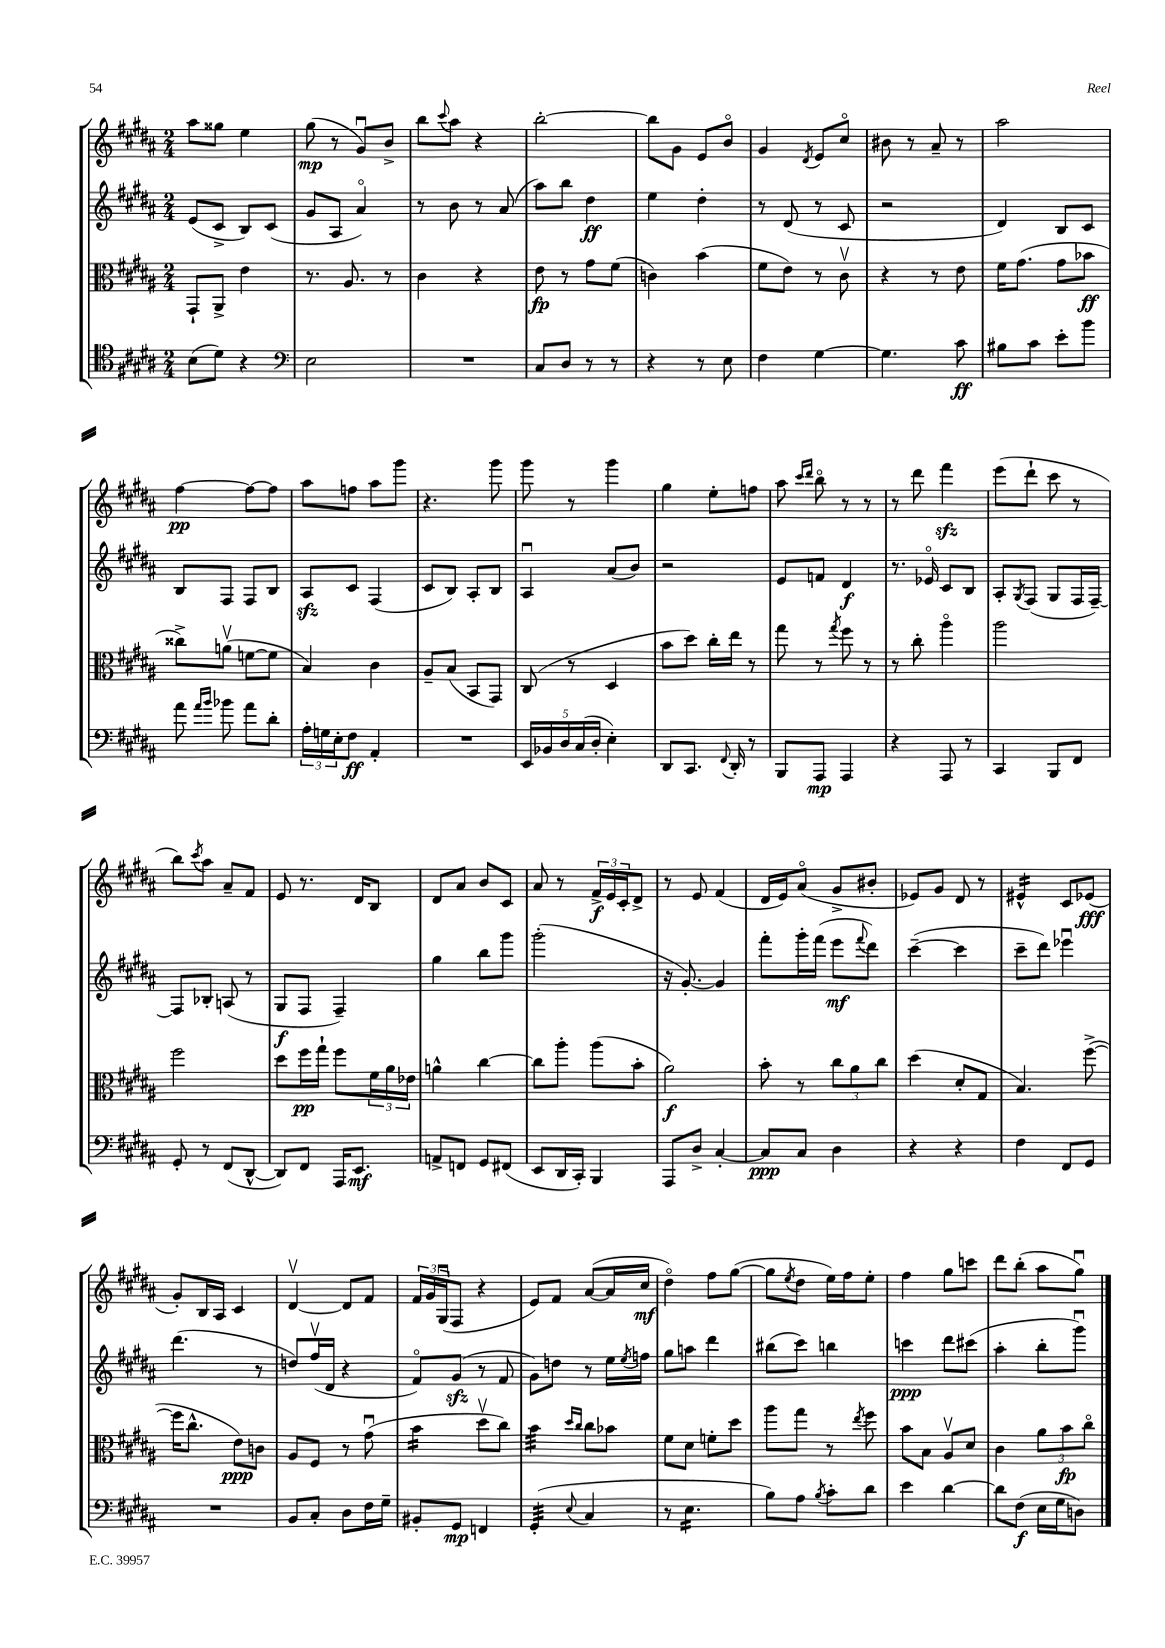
<<
\new StaffGroup <<
\new Staff = "s0" {
    \clef treble \key b \major \numericTimeSignature \time 2/4
    ais''8 gisis''8 e''4 |
    gis''8\mp( r8 gis'8\downbow) b'8-> |
    b''8 \appoggiatura { cis'''8 } ais''8 r4 |
    b''2~-. |
    b''8 gis'8 e'8 b'8\flageolet |
    gis'4 \acciaccatura { dis'8 } e'8 cis''8\flageolet |
    bis'8 r8 ais'8-- r8 |
    ais''2 |
    fis''4~\pp fis''8~ fis''8 |
    ais''8 f''8 ais''8 gis'''8 |
    r4. gis'''8 |
    gis'''8 r8 gis'''4 |
    gis''4 e''8-. f''8 |
    ais''8 \grace { cis'''16 dis'''16 } b''8\flageolet r8 r8 |
    r8 dis'''8 fis'''4\sfz |
    e'''8( dis'''8-! cis'''8 r8 |
    b''8) \acciaccatura { cis'''8 } ais''8 ais'8-- fis'8 |
    e'8 r8. dis'16 b8 |
    dis'8 ais'8 b'8 cis'8 |
    ais'8 r8 \tuplet 3/2 { fis'16->\f e'16 cis'16-. } dis'8-> |
    r8 e'8 fis'4( |
    dis'16 e'16) ais'8\flageolet( gis'8-> bis'8-. |
    ees'8) gis'8 dis'8 r8 |
    eis'4:16-^ cis'8 ees'8\fff( |
    gis'8-.) b16 ais16 cis'4 |
    dis'4~\upbow dis'8 fis'8 |
    \tuplet 3/2 { fis'16 gis'16 gis16\downbow( } fis8 r4 |
    e'8) fis'8 ais'8~( ais'16 cis''16\mf |
    dis''4\flageolet) fis''8 gis''8~( |
    gis''8 \acciaccatura { e''8 } dis''8 e''16) fis''16 e''8-. |
    fis''4 gis''8 c'''8 |
    dis'''8 b''8-.( ais''8 gis''8\downbow) \bar "|." |
}
\new Staff = "s1" {
    \clef treble \key b \major \numericTimeSignature \time 2/4
    e'8( cis'8-> b8) cis'8( |
    gis'8 ais8 ais'4\flageolet) |
    r8 b'8 r8 ais'8( |
    ais''8) b''8 dis''4\ff |
    e''4 dis''4-. |
    r8 dis'8( r8 cis'8 |
    r2 |
    dis'4) b8 cis'8 |
    b8 fis8 fis8 b8 |
    ais8\sfz cis'8 fis4( |
    cis'8 b8) ais8-. b8 |
    ais4\downbow ais'8( b'8) |
    r2 |
    e'8 f'8 dis'4\f |
    r8. ees'16\flageolet cis'8 b8 |
    ais8-. \acciaccatura { gis8 } fis8( gis8 fis16 fis16~--) |
    fis8 bes8-. a8( r8 |
    gis8\f fis8 fis4--) |
    gis''4 b''8 gis'''8 |
    gis'''2-.( |
    r16 gis'8.~-.) gis'4 |
    fis'''8-. gis'''16-. fis'''16( e'''8\mf \appoggiatura { fis'''8 } dis'''8) |
    cis'''4~--( cis'''4 |
    cis'''8-- dis'''8) ees'''4\downbow |
    dis'''4.( r8 |
    d''8) fis''16\upbow( dis'16 r4 |
    fis'8\flageolet) gis'8\sfz( r8 fis'8 |
    gis'8) d''8 r8 e''16 \acciaccatura { e''8 } f''16 |
    gis''8 a''8 dis'''4 |
    bis''8( cis'''8) b''4 |
    c'''4\ppp dis'''8 cis'''8( |
    ais''4-. b''8-. gis'''8\downbow) \bar "|." |
}
\new Staff = "s2" {
    \clef alto \key b \major \numericTimeSignature \time 2/4
    gis,8-! ais,8-> e'4 |
    r8. ais8. r8 |
    cis'4 r4 |
    e'8\fp r8 gis'8 fis'8( |
    c'4) b'4( |
    fis'8 e'8) r8 cis'8\upbow |
    r4 r8 e'8 |
    fis'16 gis'8.( gis'8 bes'8\ff |
    cisis''8->) a'8\upbow( f'8~ f'8 |
    b4) cis'4 |
    ais8-- b8( b,8 gis,8) |
    cis8( r8 dis4 |
    b'8 dis''8) cis''16-. e''16 r8 |
    gis''8 r8 \acciaccatura { gis''8 } fis''8 r8 |
    r8 cis''8-. ais''4\flageolet |
    ais''2 |
    fis''2 |
    dis''8 fis''16\pp gis''16-! fis''8 \tuplet 3/2 { fis'16 ais'16 ees'16 } |
    a'4-^ cis''4~ |
    cis''8 ais''8-. ais''8( b'8-. |
    ais'2\f) |
    b'8-. r8 \tuplet 3/2 { cis''8 ais'8 cis''8 } |
    dis''4( dis'8-. gis8 |
    b4.) fis''8~->( |
    fis''16 cis''8.-^ e'8\ppp) c'8 |
    ais8 fis8 r8 gis'8\downbow( |
    b'4:16 dis''8\upbow cis''8) |
    b'4:32 \grace { dis''16 cis''16 } cis''8 bes'8 |
    fis'8 dis'8 f'8-. dis''8 |
    ais''8 gis''8 r8 \acciaccatura { e''8 } fis''8 |
    b'8 b8 ais8\upbow dis'8 |
    cis'4 \tuplet 3/2 { ais'8 b'8\fp cis''8\flageolet } \bar "|." |
}
\new Staff = "s3" {
    \clef tenor \key b \major \numericTimeSignature \time 2/4
    b8( dis'8) r4 |
    \clef bass e2 |
    R2 |
    cis8 dis8 r8 r8 |
    r4 r8 e8 |
    fis4 gis4~ |
    gis4. cis'8\ff |
    bis8 cis'8 e'8-. b'8 |
    ais'8 \grace { ais'16 b'16 } bes'8 ais'8 dis'8-. |
    \tuplet 3/2 { ais16-. g16 e16-. } fis8\ff ais,4-. |
    R2 |
    \tuplet 5/4 { e,16 bes,16 dis16 cis16( dis16-. } e4-.) |
    dis,8 cis,8. \appoggiatura { fis,8 } dis,16-. r8 |
    b,,8 ais,,8\mp ais,,4 |
    r4 ais,,8 r8 |
    cis,4 b,,8 fis,8 |
    gis,8-. r8 fis,8( dis,8~-^ |
    dis,8) fis,8 ais,,16 e,8.\mf |
    a,8-> f,8 gis,8 fis,8( |
    e,8 dis,16 cis,16-.) b,,4 |
    ais,,8 dis8-> cis4~-. |
    cis8\ppp cis8 dis4 |
    r4 r4 |
    fis4 fis,8 gis,8 |
    R2 |
    b,8 cis8-. dis8 fis16 gis16-- |
    bis,8-. gis,8\mp f,4 |
    gis,4:32-.( \appoggiatura { e8 } cis4 |
    r8 e4.:16 |
    b8) ais8 \acciaccatura { b8 } cis'8-. dis'8 |
    e'4 dis'4~ |
    dis'8 fis8\f( e16 gis16 d8) \bar "|." |
}
>>
>>
\layout { \context { \Score \remove "Bar_number_engraver" } }
